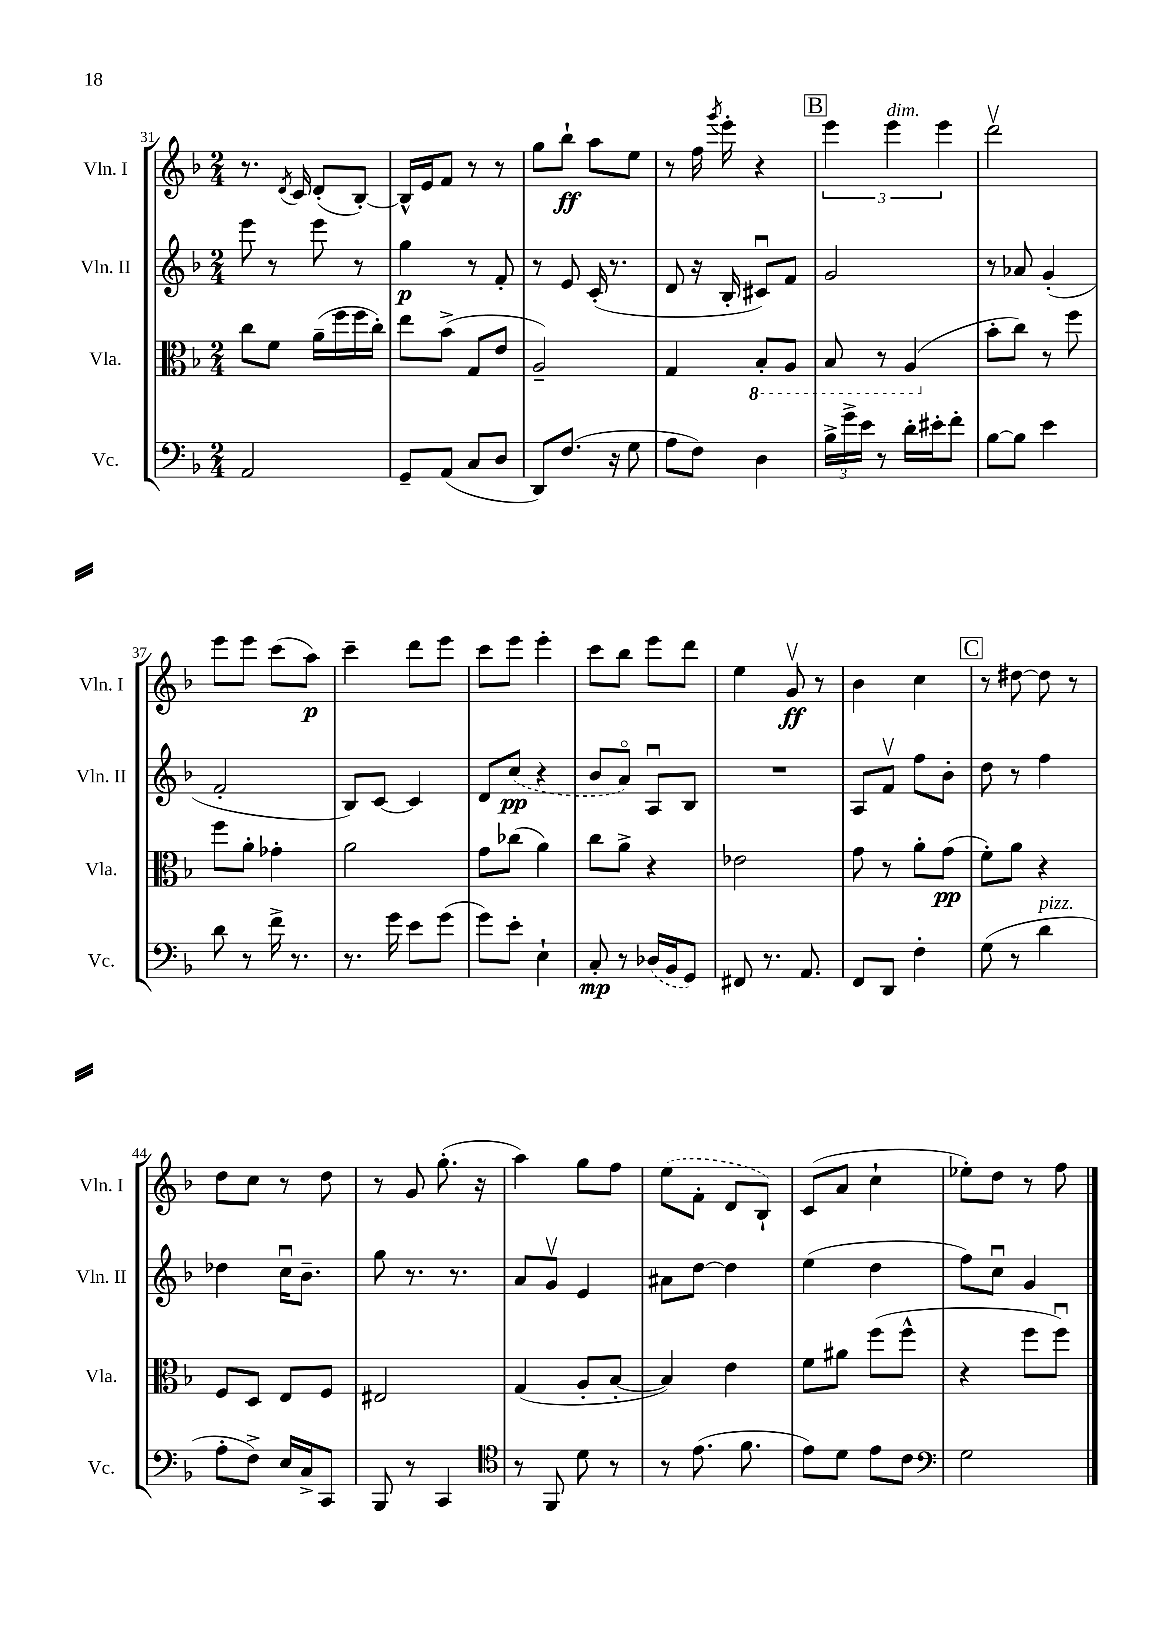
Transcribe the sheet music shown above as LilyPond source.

<<
\new StaffGroup <<
\new Staff = "s0" \with { instrumentName = "Vln. I" shortInstrumentName = "Vln. I" } {
    \clef treble \key f \major \numericTimeSignature \time 2/4
    \autoBeamOff r8. \acciaccatura { d'8 } c'16 d'8[-.( bes8]~-.) |
    bes16[-^ e'16 f'8] r8 r8 |
    g''8[ bes''8]-!\ff a''8[ e''8] |
    r8 f''16 \acciaccatura { g'''8 } e'''16-. r4 |
    \mark \markup { \box "B" } \tuplet 3/2 { e'''4 e'''4^\markup { \italic "dim." } e'''4 } |
    d'''2\upbow |
    e'''8[ e'''8] c'''8[( a''8]\p) |
    c'''4-- d'''8[ e'''8] |
    c'''8[ e'''8] e'''4-. |
    c'''8[ bes''8] e'''8[ d'''8] |
    e''4 g'8\upbow\ff r8 |
    bes'4 c''4 |
    \mark \markup { \box "C" } r8 dis''8~ dis''8 r8 |
    d''8[ c''8] r8 d''8 |
    r8 g'8 g''8.-.( r16 |
    a''4) g''8[ f''8] |
    \once \slurDashed e''8[( f'8]-. d'8[ bes8]-!) |
    c'8[( a'8] c''4-! |
    ees''8[-.) d''8] r8 f''8 \bar "|." |
}
\new Staff = "s1" \with { instrumentName = "Vln. II" shortInstrumentName = "Vln. II" } {
    \clef treble \key f \major \numericTimeSignature \time 2/4
    \autoBeamOff e'''8 r8 e'''8 r8 |
    g''4\p r8 f'8-. |
    r8 e'8 c'16-.( r8. |
    d'8 r16 bes16-. cis'8[\downbow) f'8] |
    \mark \markup { \box "B" } g'2 |
    r8 aes'8 g'4-.( |
    f'2-. |
    bes8[) c'8]~ c'4 |
    d'8[ \once \slurDashed c''8]\pp( r4 |
    bes'8[ a'8]\flageolet) a8[\downbow bes8] |
    R2 |
    a8[ f'8]\upbow f''8[ bes'8]-. |
    \mark \markup { \box "C" } d''8 r8 f''4 |
    des''4 c''16[\downbow bes'8.]-- |
    g''8 r8. r8. |
    a'8[ g'8]\upbow e'4 |
    ais'8[ d''8]~ d''4 |
    e''4( d''4 |
    f''8[) c''8]\downbow g'4 \bar "|." |
}
\new Staff = "s2" \with { instrumentName = "Vla." shortInstrumentName = "Vla." } {
    \clef alto \key f \major \numericTimeSignature \time 2/4
    \autoBeamOff c''8[ f'8] a'16[--( f''16 f''16 c''16]-.) |
    e''8[ bes'8]->( g8[ e'8] |
    a2--) |
    g4 \ottava #-1 bes,8[-. a,8] |
    \mark \markup { \box "B" } bes,8 r8 a,4( \ottava #0 |
    bes'8[-. c''8]) r8 f''8 |
    f''8[ a'8]-. ges'4-. |
    a'2 |
    g'8[ ces''8]( a'4) |
    c''8[ a'8]-> r4 |
    ees'2 |
    g'8 r8 a'8[-. g'8]\pp( |
    \mark \markup { \box "C" } f'8[-.) a'8] r4 |
    f8[ d8] e8[ f8] |
    eis2 |
    g4( a8[-. bes8]~-. |
    bes4) e'4 |
    f'8[ ais'8] f''8[( f''8]-^ |
    r4 f''8[ f''8]\downbow) \bar "|." |
}
\new Staff = "s3" \with { instrumentName = "Vc." shortInstrumentName = "Vc." } {
    \clef bass \key f \major \numericTimeSignature \time 2/4
    \autoBeamOff a,2 |
    g,8[-- a,8]( c8[ d8] |
    d,8[) f8.]( r16 g8 |
    a8[ f8]) d4 |
    \mark \markup { \box "B" } \tuplet 3/2 { bes16[-> g'16-> e'16] } r8 d'16[-. eis'16-. f'8]-. |
    bes8[~ bes8] e'4 |
    d'8 r8 f'16-> r8. |
    r8. g'16 e'8[ g'8]( |
    g'8[) e'8]-. e4-! |
    c8-.\mp r8 \once \slurDashed des16[( bes,16 g,8]) |
    fis,8 r8. a,8. |
    f,8[ d,8] f4-. |
    \mark \markup { \box "C" } g8( r8 d'4^\markup { \italic "pizz." } |
    a8[-. f8]->) e16[ c16-> c,8] |
    bes,,8 r8 c,4 |
    \clef tenor r8 f,8 d'8 r8 |
    r8 e'8.( f'8. |
    e'8[) d'8] e'8[ c'8] |
    \clef bass g2 \bar "|." |
}
>>
>>
\layout { \context { \Score currentBarNumber = #31 } }
